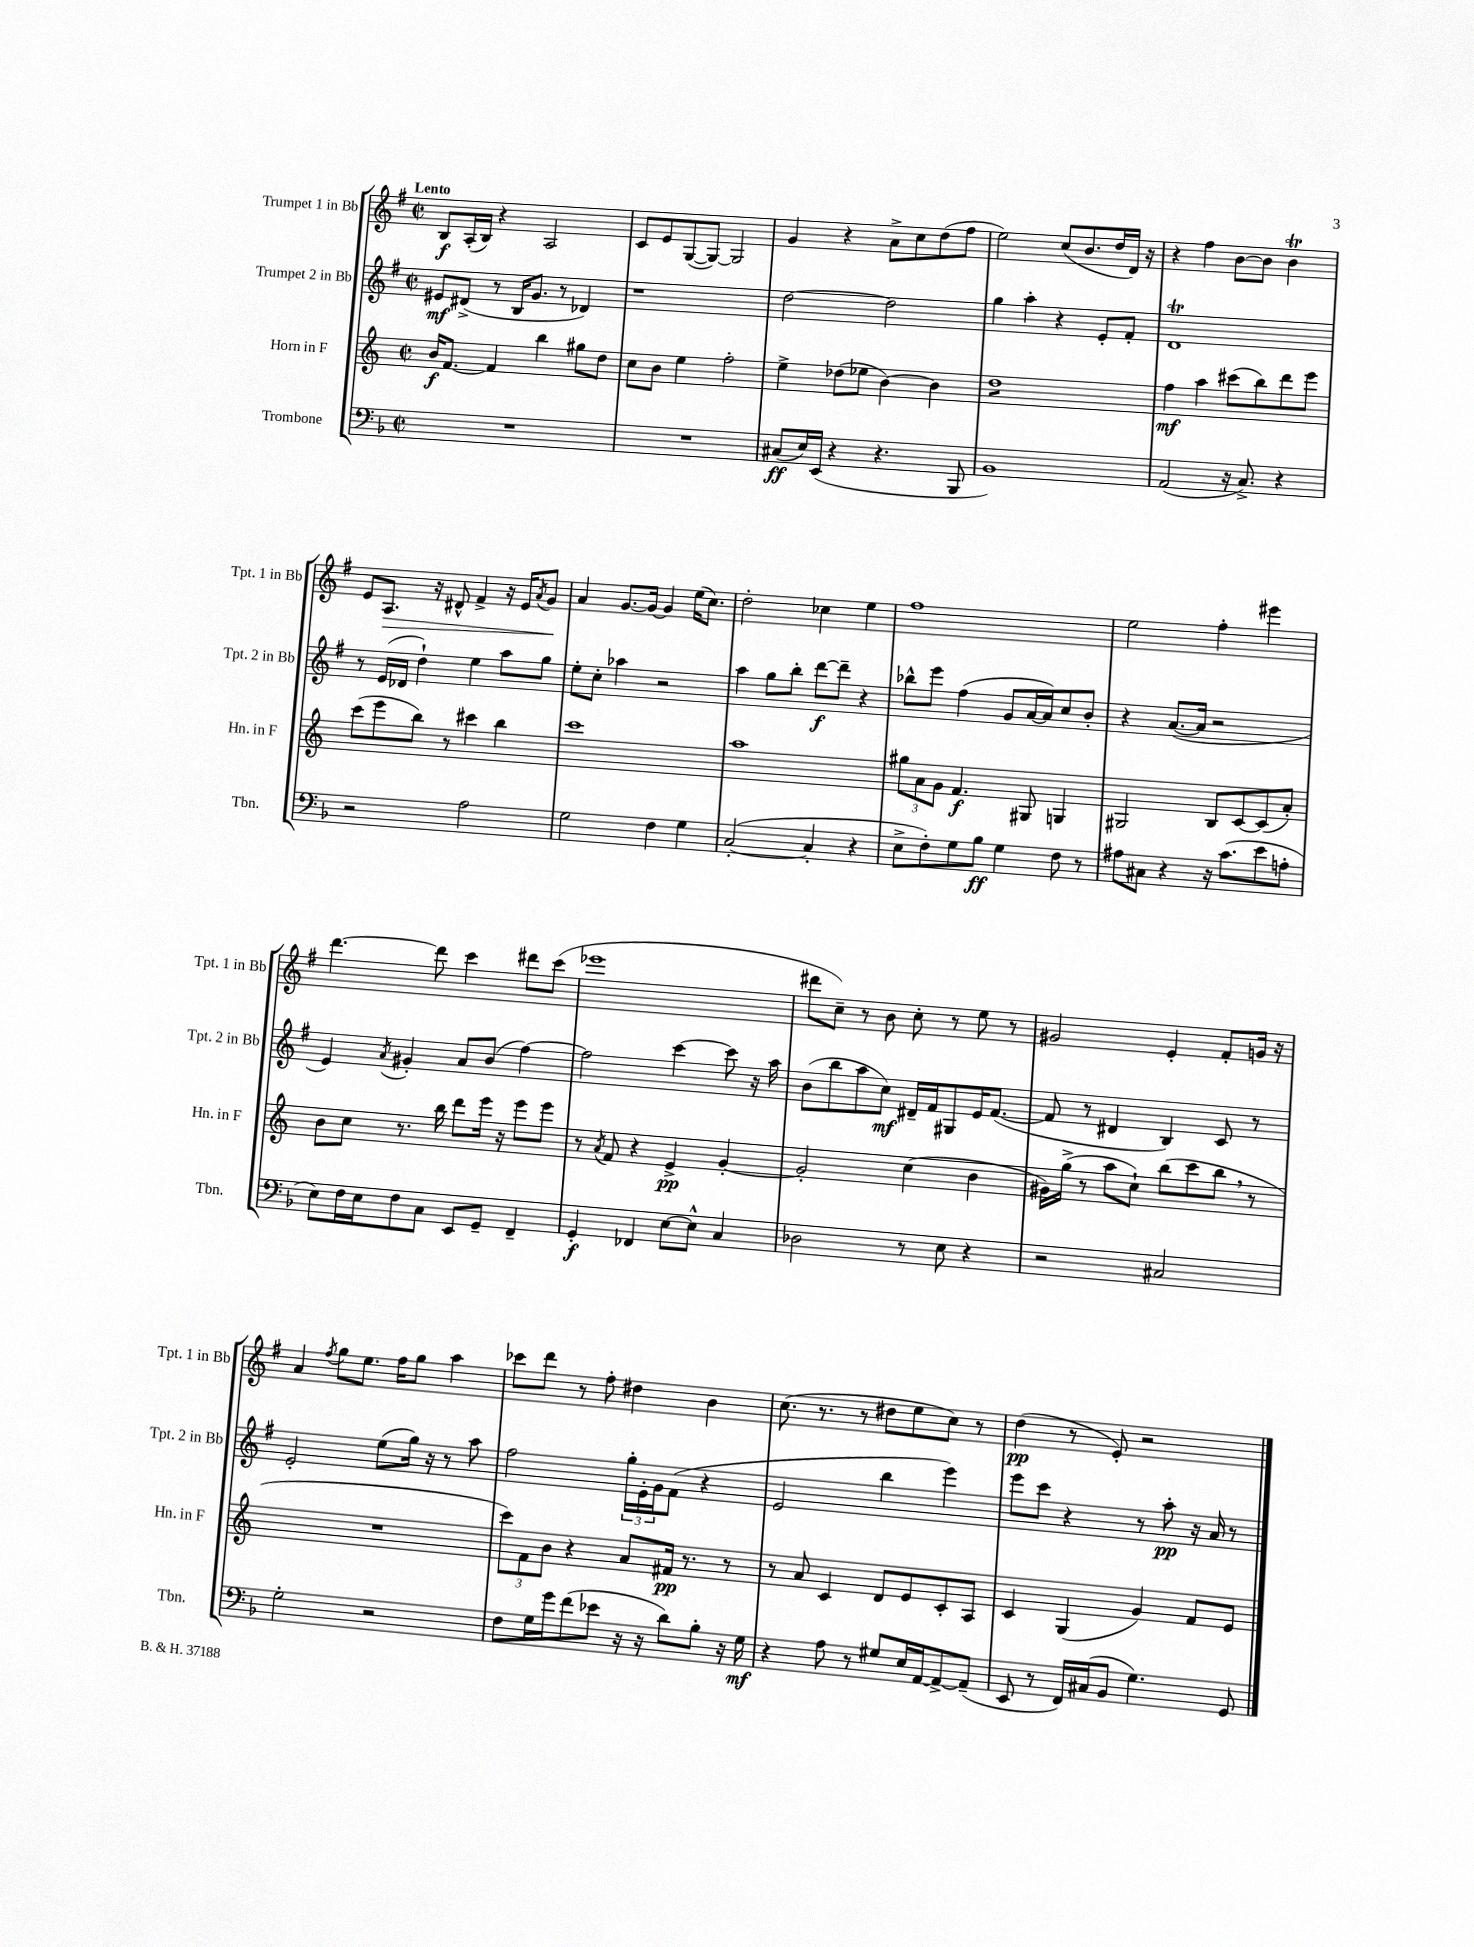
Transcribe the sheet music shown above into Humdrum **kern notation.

**kern	**kern	**kern	**kern
*staff4	*staff3	*staff2	*staff1
*clefF4	*clefG2	*clefG2	*clefG2
*k[b-]	*k[]	*k[f#]	*k[f#]
*M2/2	*M2/2	*M2/2	*M2/2
*met(c|)	*met(c|)	*met(c|)	*met(c|)
1r	16b	8e#	8B
.	[8.f	.	.
.	.	(8d#^	(16A'
.	.	.	16B)
.	4f]	8r	4r
.	.	16B	.
.	.	8.g	.
.	4bb	.	2A
.	.	8r	.
.	8gg#	4d-)	.
.	8dd	.	.
=	=	=	=
1r	8cc	1r	8c
.	8b	.	8e
.	4ee	.	([8G
.	.	.	8G_)
.	2ff'	.	2G]
=	=	=	=
(8C#	4ee^	[2dd	4g
16E)	.	.	.
(16EE	.	.	.
4r	(8dd-	.	4r
.	8ee-	.	.
4.r	[4b)	2dd]	8a^
.	.	.	8cc
.	4b]	.	(8dd
8BBB-	.	.	8ff#
=	=	=	=
1BB-)	1dd	4gg	2ee)
.	.	4aa'	.
.	.	4r	(8cc
.	.	.	8.b
.	.	8e'	.
.	.	.	16dd
.	.	8f#'	16d)
.	.	.	16r
=	=	=	=
(2AA	4ff	1d	4r
.	4aa	.	4ff#
16r	(8ccc#	.	[8b
8.C^)	.	.	.
.	8bb)	.	8b]
4r	8ddd	.	4b
.	8eee	.	.
=	=	=	=
2r	(8ccc	8r	8e
.	8eee	(16e	8.A
.	.	16d-	.
.	8bb)	4dd`)	.
.	.	.	16r
.	8r	.	8d#^^
2A	4ccc#	4ee	4f#^
.	4bb	8aa	16r
.	.	.	16e
.	.	.	8qa
.	.	8gg	8g
=	=	=	=
2G	1ccc	8ee'	4a
.	.	8cc'	.
.	.	4aa-	[8.g
.	.	.	16g_
4F	.	2r	4g]
4G	.	.	(16ee
.	.	.	8.cc)
=	=	=	=
([2C'	1aa	4aa	2dd'
.	.	8gg	.
.	.	8bb'	.
4C']	.	[8ddd	4cc-
.	.	8ddd~]	.
4r	.	4r	4ee
=	=	=	=
8E^	12gg#	8bb-^^	1ff#
.	12a	.	.
8F')	.	8eee	.
.	12g	.	.
8G	4.f	(4ff#	.
8B-	.	.	.
4G	.	8g	.
.	8G#	[16a	.
.	.	16a])	.
8F	4G	8cc	.
8r	.	8b'	.
=	=	=	=
8A#	2G#	4r	2ee
8C#	.	.	.
4r	.	([8.a	.
.	.	16a]	.
16r	8B	2r	4ff#'
(8.c	.	.	.
.	[8c	.	.
8e	(8c]	.	4eee#
8A'	8a')	.	.
=	=	=	=
8E)	8b	4e)	[4.ddd
16F	8cc	.	.
16E	.	.	.
.	.	8qa	.
8F	8.r	4g#'	.
8C	.	.	8ddd]
.	16bb	.	.
8EE	8ddd	8a	4ccc
8GG~	16eee	(8b	.
.	16r	.	.
4FF~	8eee	[4ff#)	8ddd#
.	8eee	.	(8ccc
=	=	=	=
4GG'	8r	2ff#]	1eee-
.	8qa	.	.
.	8f	.	.
4FF-	4r	.	.
[8E	4e^	[4ccc	.
8E^^]	.	.	.
4C	[4g'	8ccc]	.
.	.	16r	.
.	.	16aa	.
=	=	=	=
2D-	2g']	(8b	8ddd#
.	.	8bb	8cc~)
.	.	8aa	8r
.	.	8cc)	8b
8r	(4cc	16d#~	8cc'
.	.	16f#	.
8E	.	8G#	8r
4r	4b	16e	8ee
.	.	([8.f#	.
.	.	.	8r
=	=	=	=
2r	16g#)	8f#]	2g#
.	(16gg^	.	.
.	8r	8r	.
.	8aa	4d#	.
.	8cc`)	.	.
2C#	(8bb	4B)	4e'
.	8ccc	.	.
.	8bb	8c	8f#'
.	8r	8r	16g
.	.	.	16r
=	=	=	=
2G'	1r	2e'	4a
.	.	.	8qff#
.	.	.	8gg
.	.	.	8.ee
2r	.	(8ee	.
.	.	.	16ff#
.	.	16gg)	8gg
.	.	16r	.
.	.	8r	4aa
.	.	8aa	.
=	=	=	=
8F	12ccc)	2ff#	8ccc-
.	12f	.	.
16G	.	.	8ddd
.	12b	.	.
16g	.	.	.
(8f	4r	.	8r
8e-	.	.	8ff#'
16r	8a	24gg'	4dd#
.	.	24e'	.
16r	.	.	.
.	.	24g	.
8d)	16f#	(8f#	.
.	8.r	.	.
8B-'	.	4r	4b
16r	8r	.	.
16G	.	.	.
=	=	=	=
4r	8r	2e	(8.cc
.	8a	.	.
.	.	.	8.r
8A	4c	.	.
8r	.	.	8r
8G#	8d	4bb	8dd#
16E	8e	.	8ee
[16AA	.	.	.
8AA^_	8c'	4eee)	8cc)
(8AA~]	8A	.	8r
=	=	=	=
8EE	4c	8eee	(4dd
8r	.	8ccc	.
16FF)	(4G	4r	8r
(16C#	.	.	.
8BB-	.	.	8e')
4.G)	4g)	8r	2r
.	.	8aa'	.
.	8f	16r	.
.	.	16a	.
8GG	8e	8r	.
==	==	==	==
*-	*-	*-	*-
